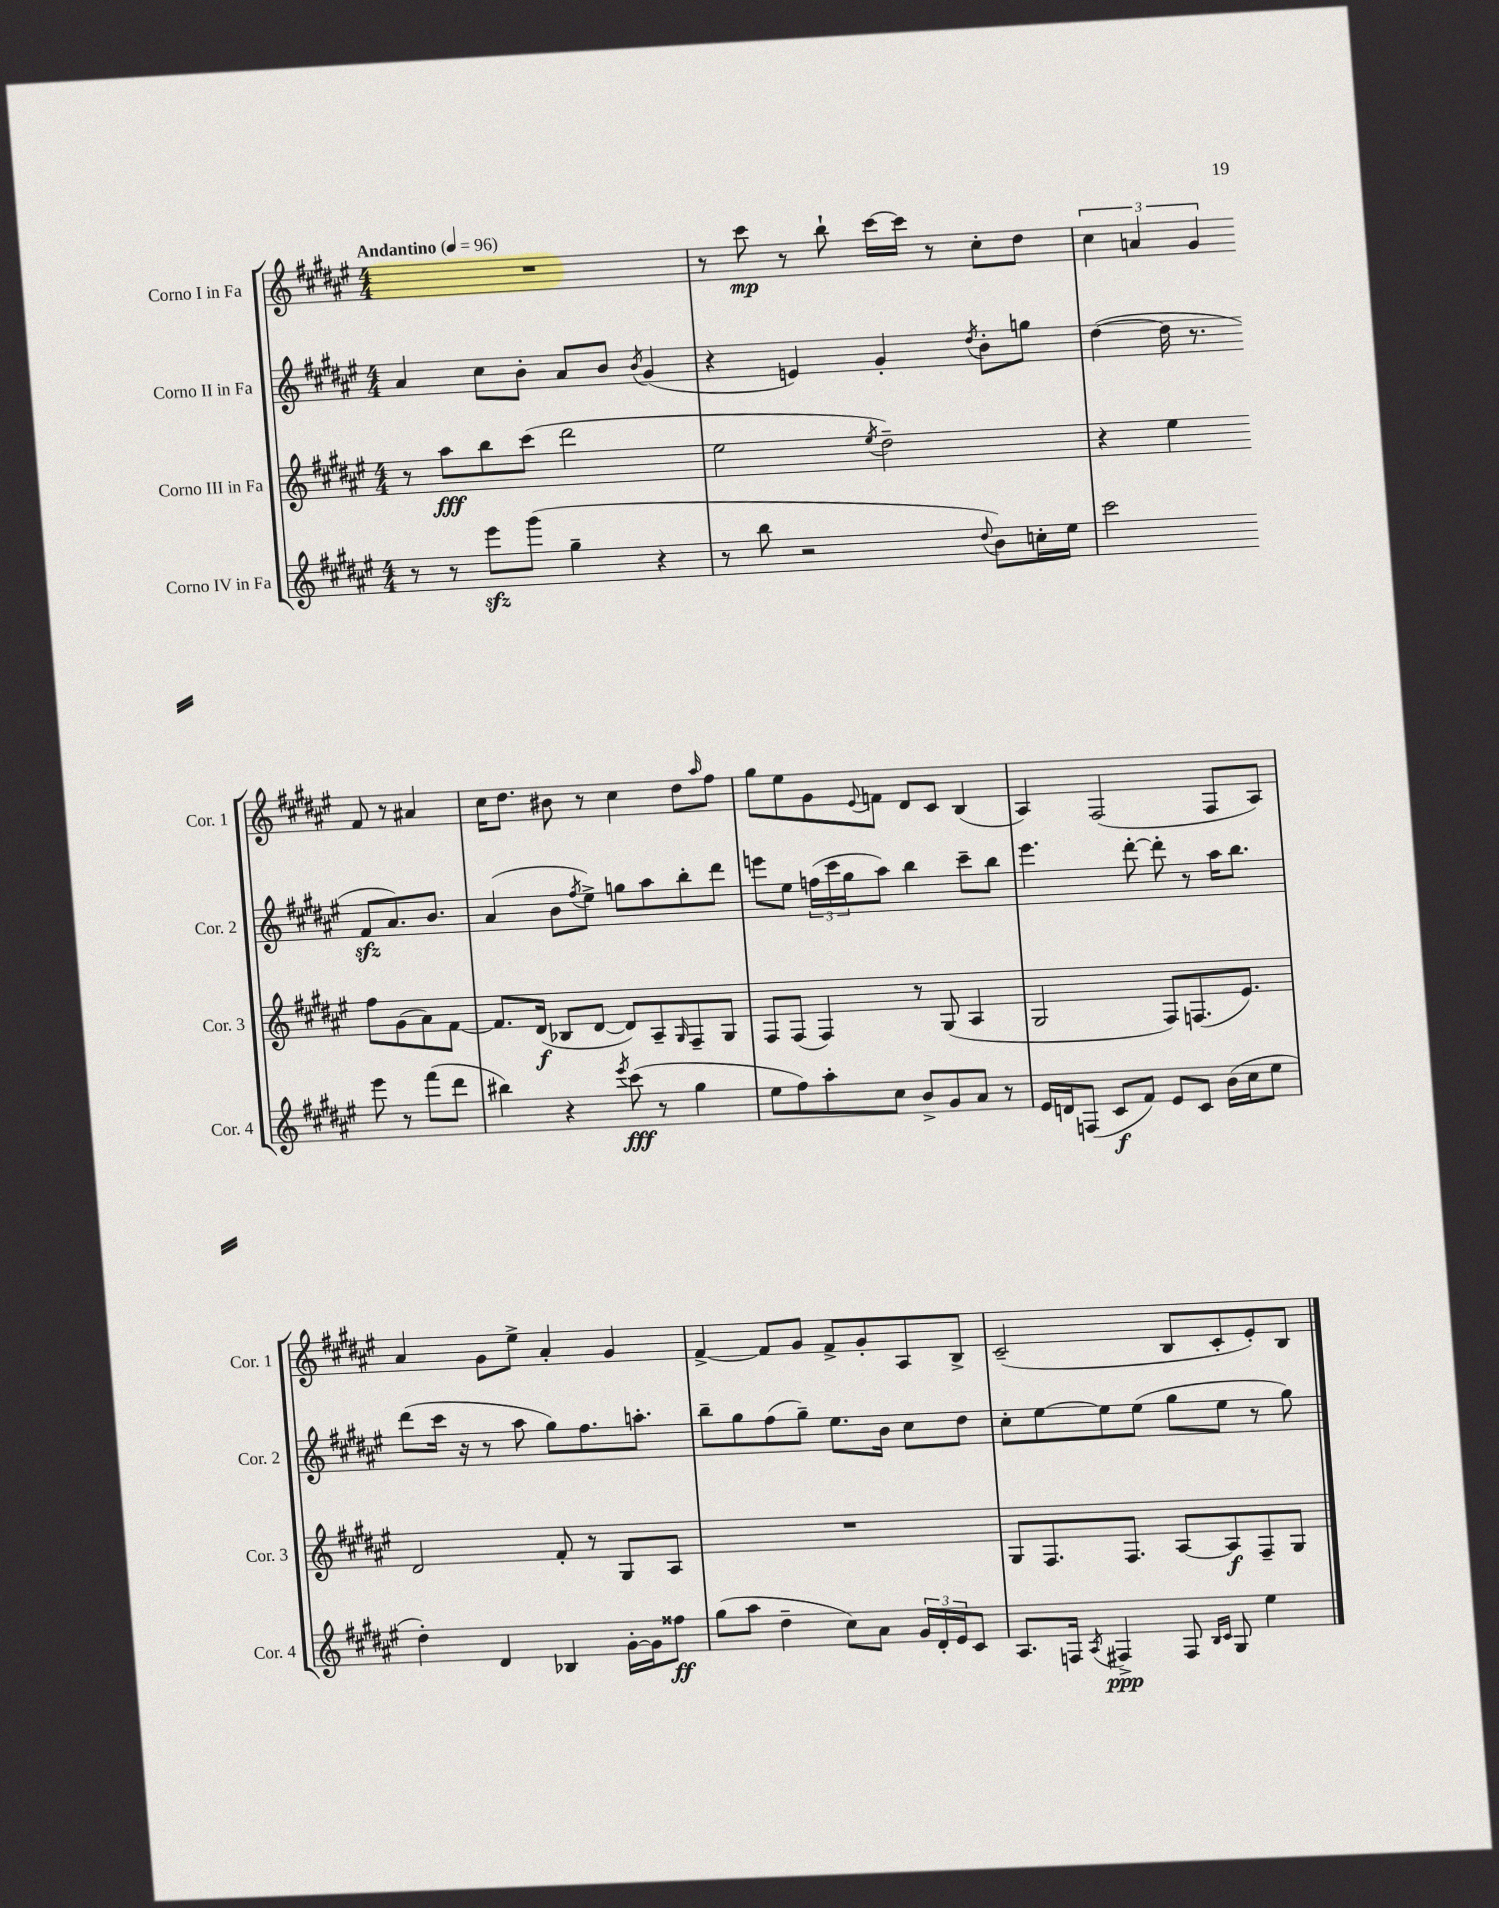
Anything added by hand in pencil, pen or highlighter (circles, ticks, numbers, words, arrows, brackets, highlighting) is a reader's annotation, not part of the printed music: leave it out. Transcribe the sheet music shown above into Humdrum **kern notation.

**kern	**kern	**kern	**kern
*staff4	*staff3	*staff2	*staff1
*clefG2	*clefG2	*clefG2	*clefG2
*k[f#c#g#d#a#e#]	*k[f#c#g#d#a#e#]	*k[f#c#g#d#a#e#]	*k[f#c#g#d#a#e#]
*M4/4	*M4/4	*M4/4	*M4/4
*MM96	*MM96	*MM96	*MM96
8r	8r	4a#	1r
8r	8aa#	.	.
8eee#	8bb	8cc#	.
(8ggg#	(8ccc#	8b'	.
4gg#~	2ddd#	8a#	.
.	.	8b	.
.	.	8qb	.
4r	.	(4g#	.
=	=	=	=
8r	2ee#	4r	8r
8bb	.	.	8ccc#
2r	.	4e)	8r
.	.	.	8bb`
.	8qee#	.	.
.	2dd#~)	4g#'	[16ccc#
.	.	.	16ccc#]
.	.	.	8r
8qqdd#	.	8qdd#	.
8b)	.	8b'	8cc#'
16cc'	.	8gg	8dd#
16ee#	.	.	.
=	=	=	=
2ccc#	4r	([4dd#	6cc#
.	.	.	6a
.	4ee#	16dd#]	.
.	.	8.r	.
.	.	.	6g#
8eee#	8ff#	8f#	8f#
8r	(8g#	8.a#)	8r
(8fff#	8a#)	.	4a#
.	.	8.b	.
8ddd#	[8f#	.	.
=	=	=	=
4bb#)	8.f#]	(4a#	16cc#
.	.	.	8.dd#
.	(16d#	.	.
4r	8B-	8b	8b#
.	.	8qff#	.
.	[8d#	8ee#^)	8r
8qeee#	.	.	.
(8ccc#	8d#])	8gg	4cc#
8r	8A#~	8aa#	.
.	16qqG#	.	.
4gg#	8F#~	8bb'	8dd#
.	.	.	16qqaa#
.	8G#	8ddd#	8ff#
=	=	=	=
8ee#	8F#	8eee	8gg#
8ff#)	(8F#	8ee#	8ee#
8aa#'	4F#)	(24ff	8g#
.	.	24ccc#	.
.	.	24gg#	.
.	.	.	8qqe#
8cc#	.	8aa#)	8f
8b^	8r	4bb	8d#
8g#	(8G#	.	8c#
8a#	4A#	8ccc#~	(4B
8r	.	8bb	.
=	=	=	=
16e#	2G#	4.eee#	4A#)
16d	.	.	.
(8F	.	.	.
8c#	.	.	(2F#
8f#)	.	[8ddd#'	.
8e#	8F#)	8ddd#']	.
8c#	(8.F	8r	.
(16b	.	16aa#	8F#
16cc#	8.e#)	8.bb	.
8ee#	.	.	8A#)
=	=	=	=
4dd#')	2d#	(8ddd#	4a#
.	.	16ccc#	.
.	.	16r	.
4d#	.	8r	8g#
.	.	8aa#	8ee#^
4B-	8f#'	8gg#)	4a#'
.	8r	8.ff#	.
[16g#'	8G#	.	4g#
16g#]	.	8.aa'	.
8ff##	8A#	.	.
=	=	=	=
(8gg#	1r	8bb~	[4f#^
8aa#	.	8gg#	.
4dd#~	.	(8ff#	8f#]
.	.	8gg#~)	8g#
8cc#)	.	8.ee#	8f#^
8a#	.	.	8g#'
.	.	16b	.
24g#	.	8cc#	8A#
24d#'	.	.	.
24e#	.	.	.
8c#	.	8dd#	8B^
=	=	=	=
8.A#	8G#	8cc#'	(2c#~
.	8.F#	[8ee#	.
16F	.	.	.
8qA#	.	.	.
4F#^	.	8ee#]	.
.	8.F#	.	.
.	.	(8ee#	.
8F#	[8A#	8gg#	8B
16qqB	.	.	.
16qqc#	.	.	.
8G#	8A#]	8ee#	8c#'
4ee#	8F#~	8r	8e#')
.	8G#	8gg#)	8B
==	==	==	==
*-	*-	*-	*-
